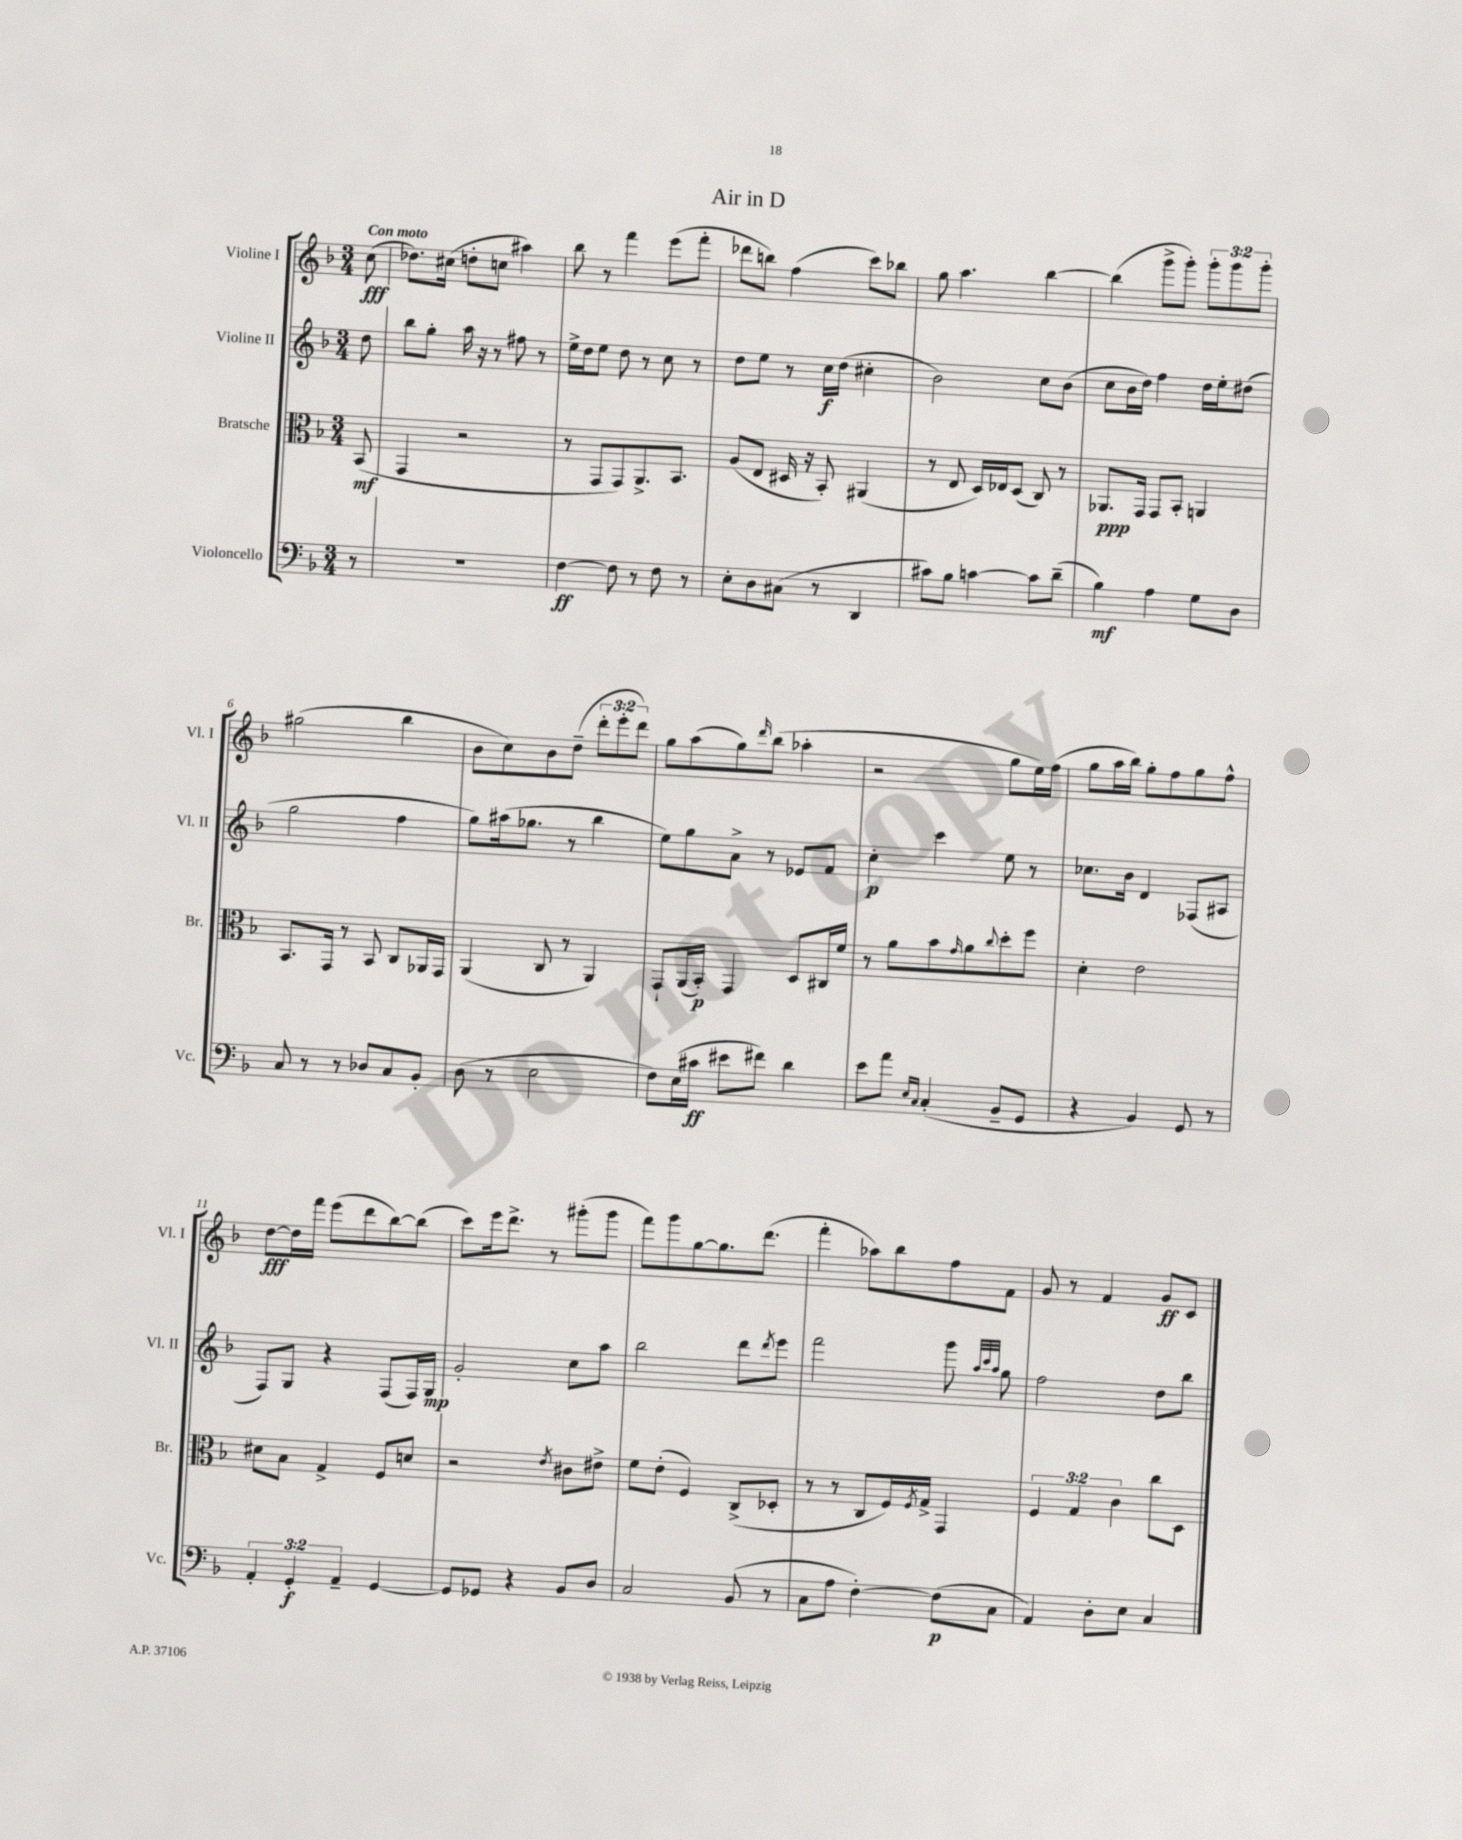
\header { title = "Air in D" }
<<
\new StaffGroup <<
\new Staff = "s0" \with { instrumentName = "Violine I" shortInstrumentName = "Vl. I" } {
    \clef treble \key f \major \numericTimeSignature \time 3/4 \override Staff.TupletNumber.text = #tuplet-number::calc-fraction-text \partial 8 \tempo "Con moto"
    c''8\fff( |
    des''8.) cis''16( d''8-. c''8 ais''4) |
    bes''8 r8 f'''4 e'''8( f'''8-. |
    des'''8 b''8) f''4( c'''8) bes''8 |
    g''8 a''4. bes''4~ |
    bes''4( g'''8-> g'''8-.) \tuplet 3/2 { g'''8-. g'''8 g'''8-. } |
    gis''2( bes''4 |
    bes'8 c''8) bes'8 d''8--( \tuplet 3/2 { d'''8-. e'''8-. d'''8) } |
    g''8 a''8( g''8) \grace { d'''16 } bes''8( aes''4-. |
    r2 g''8 e''16) f''16( |
    g''8 a''16 bes''16) g''8-. f''8 g''8 f''8-^ |
    d''8~\fff d''16 f'''16 e'''8( d'''8 bes''8~) bes''8( |
    c'''8) e'''16 d'''8.-> r8 gis'''8-.( gis'''8 |
    f'''8) g'''8 g''8~ g''8. d'''8.( |
    f'''4-. aes''8) bes''8 f''8 f'8 |
    g'8 r8 f'4 g'8\ff c'8 \bar "|." |
}
\new Staff = "s1" \with { instrumentName = "Violine II" shortInstrumentName = "Vl. II" } {
    \clef treble \key f \major \numericTimeSignature \time 3/4 \partial 8
    d''8 |
    bes''8 g''8-. a''16 r16 r8 fis''8 r8 |
    e''16-> d''16 e''8 d''8 r8 c''8 r8 |
    d''8 e''8 r8 c''16\f d''16( cis''4-. |
    bes'2) c''8 bes'8( |
    c''8 bes'16 d''16) f''4 d''16 e''16-. dis''8( |
    g''2 f''4 |
    g''8) ais''16( ges''8. r8 bes''4 |
    e''8) g''8 a'8-> r8 ees'8 f'8 |
    c''4-.\p c'''4 e''8 r8 |
    ces''8. bes'16 d'4 fes8( ais8 |
    f8) g8 r4 f8( f16) g16\mp |
    g'2-. c''8 a''8 |
    bes''2 d'''8 \acciaccatura { d'''8 } e'''8 |
    f'''2 g'''8 \grace { a''32 c'''32 a''32 } g''8 |
    f''2 d''8 bes''8 \bar "|." |
}
\new Staff = "s2" \with { instrumentName = "Bratsche" shortInstrumentName = "Br." } {
    \clef alto \key f \major \numericTimeSignature \time 3/4 \override Staff.TupletNumber.text = #tuplet-number::calc-fraction-text \partial 8
    bes,8\mf( |
    g,4 r2 |
    r8 g,8 g,8) a,8.-> bes,8. |
    a8( e8 dis16 r16 bes,8-.) ais,4( |
    r8 e8 d16) ees16 d8( c8) r8 |
    aes,8.\ppp g,16 g,8 bes,8-. a,4 |
    bes,8. g,16 r8 bes,8 c8 aes,16 g,16 |
    a,4( c8 r8 a,4) |
    g,8-! a,16( bes,16-.\p) g,4 d8 cis16 f'16 |
    r8 a'8 bes'8 \grace { g'16 } a'8 \appoggiatura { c''8 } d''8-. f''8 |
    d'4-. e'2 |
    dis'8 bes8 g4-> f8 d'8 |
    r2 \acciaccatura { e'8 } cis'8 eis'8-> |
    f'8 e'8-.( f4) c8->( des8-. |
    r8 r8 c8 f16) \acciaccatura { f8 } g16-> g,4 |
    \tuplet 3/2 { f4 g4 c'4 } c''8 d8 \bar "|." |
}
\new Staff = "s3" \with { instrumentName = "Violoncello" shortInstrumentName = "Vc." } {
    \clef bass \key f \major \numericTimeSignature \time 3/4 \override Staff.TupletNumber.text = #tuplet-number::calc-fraction-text \partial 8
    r8 |
    R2. |
    f4~\ff f8 r8 f8 r8 |
    e8-. d8 cis8( r8 d,4 |
    cis'8) bes8 c'4~ c'8 d'8--( |
    bes4\mf) a4 g8 d8 |
    c8 r8 r8 des8 c8 bes,8-. |
    d8( r8 e2 |
    f8) e16( cis'16\ff eis'8 fis'8) d'4 |
    e'8 a'8 \grace { e16 c16 } c4-.( bes,8-- g,8 |
    r4 bes,4) g,8 r8 |
    \tuplet 3/2 { a,4-. g,4-.\f a,4-- } g,4~ |
    g,8 ges,8 r4 bes,8 d8 |
    c2 bes,8( r8 |
    c8 a8 f4~-.) f8\p( c8 |
    a,4) d8-. e8 c4 \bar "|." |
}
>>
>>
